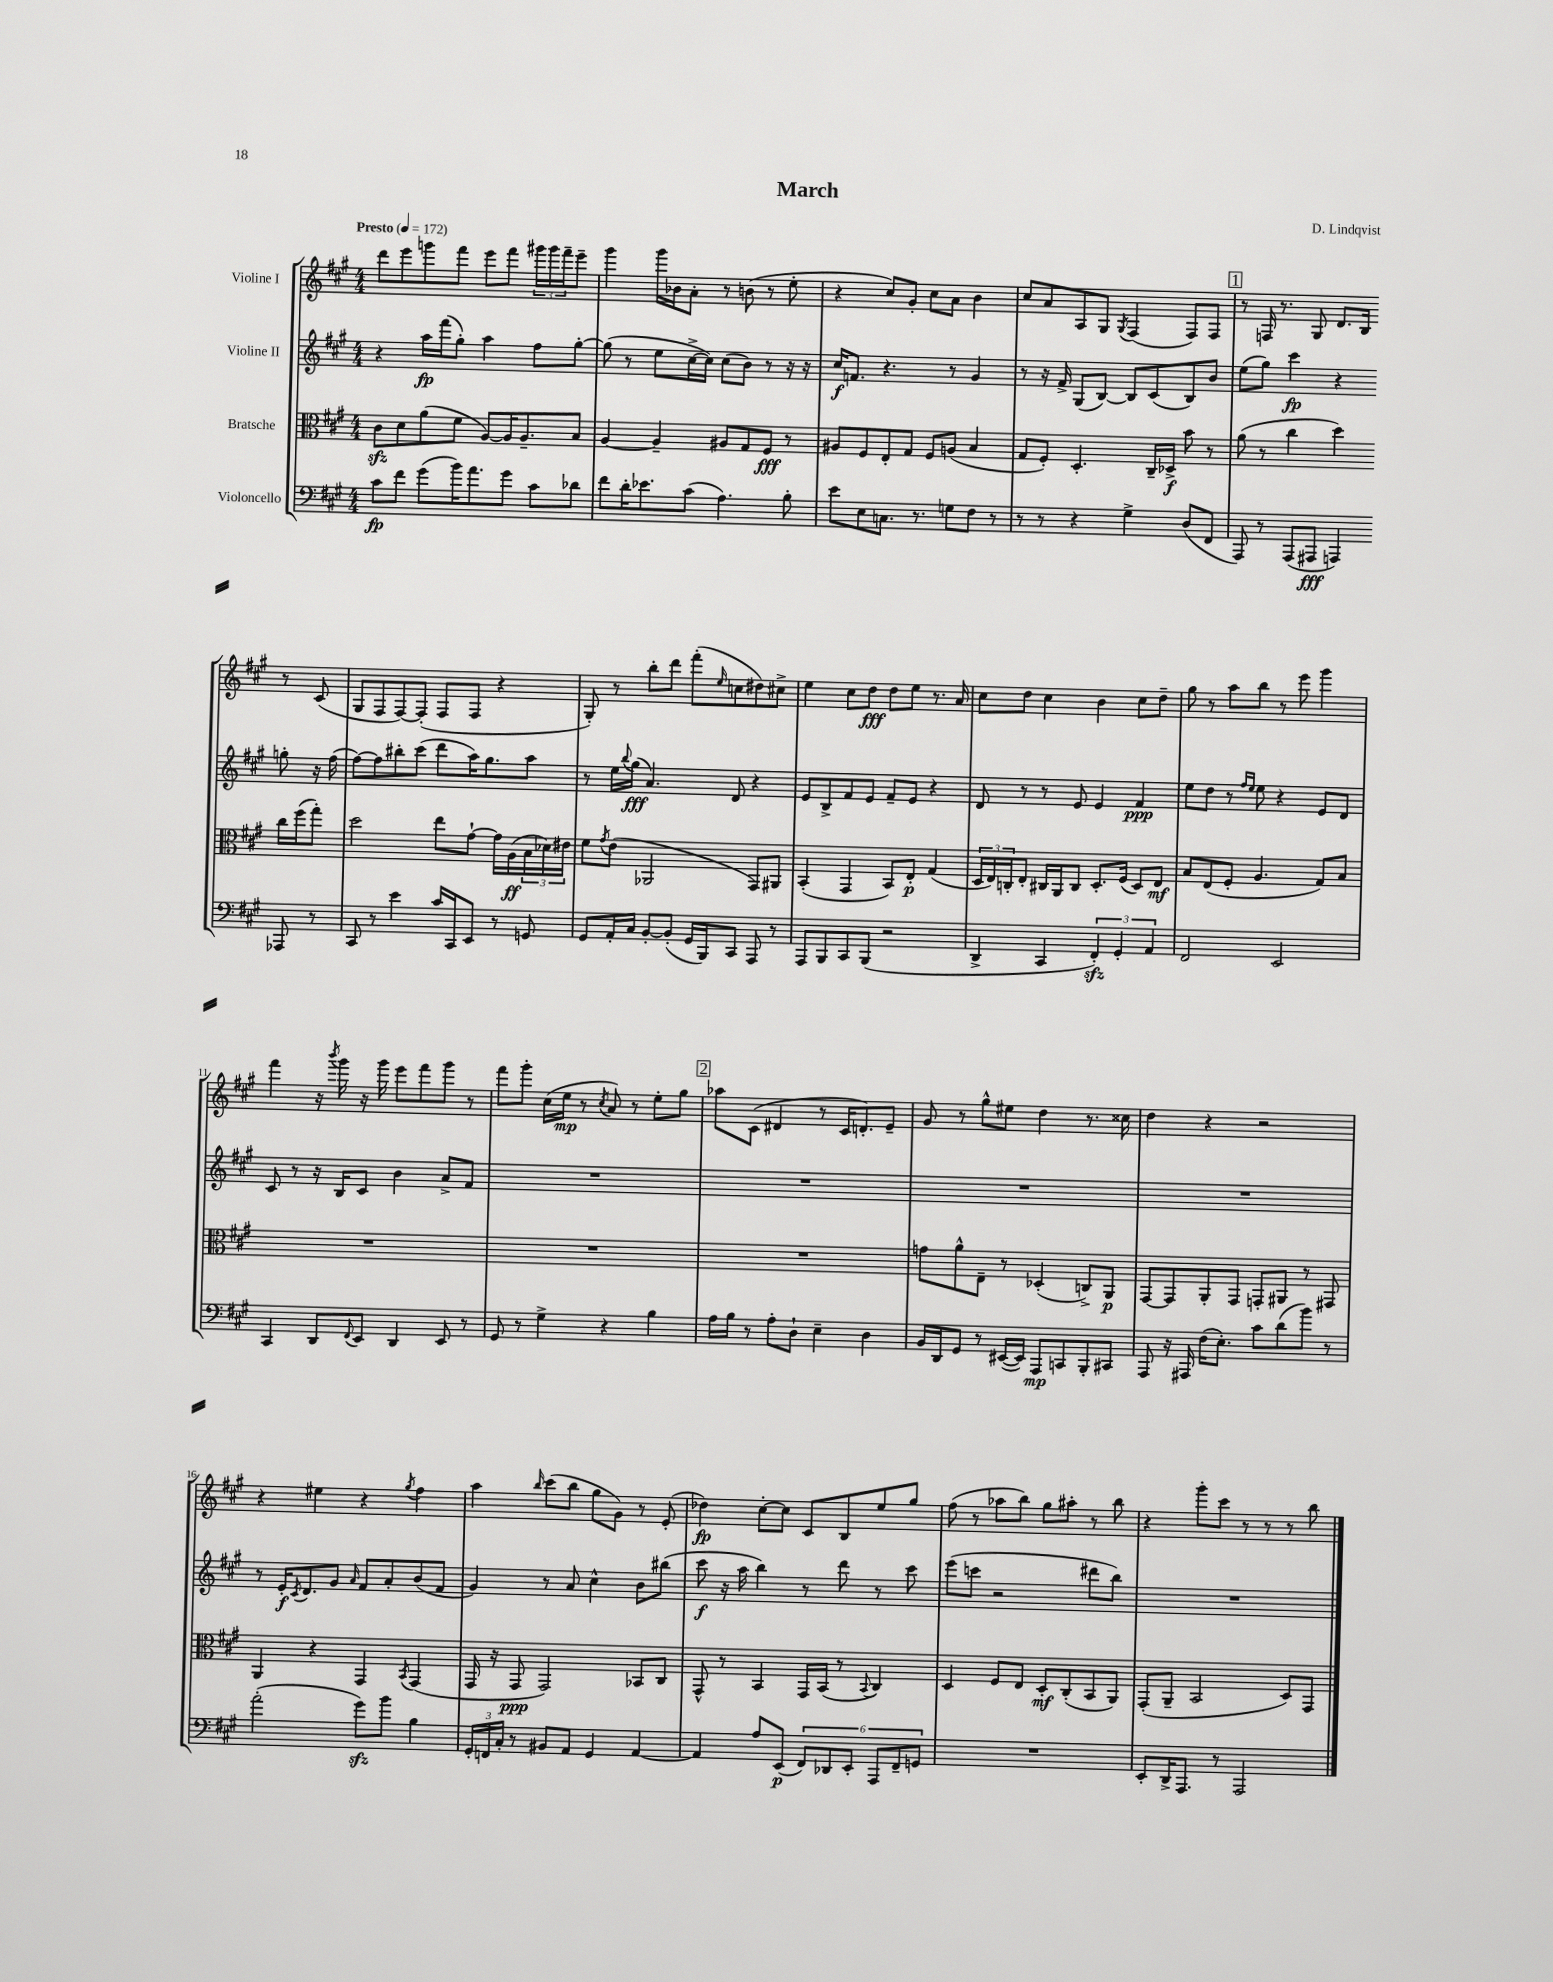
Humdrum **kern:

**kern	**kern	**kern	**kern
*staff4	*staff3	*staff2	*staff1
*clefF4	*clefC3	*clefG2	*clefG2
*k[f#c#g#]	*k[f#c#g#]	*k[f#c#g#]	*k[f#c#g#]
*M4/4	*M4/4	*M4/4	*M4/4
*MM172	*MM172	*MM172	*MM172
8c#	8c#	4r	8ddd
8f#	8d	.	8eee
(8g#	(8a	16aa	8ggg
.	.	(16fff#	.
16b)	8f#	8gg#')	8fff#
8.a	.	.	.
.	[8A)	4aa	8eee
8g#	16A]	.	8fff#
.	8.A~	.	.
8c#	.	8ff#	24ggg#
.	.	.	24ggg#
.	.	.	24fff#~
8d-	8B	[8gg#'	8eee~
=	=	=	=
8f#	[4A	(8gg#]	4ggg#
16d'	.	8r	.
8.e-	.	.	.
.	4A~]	8ee	16ggg#
.	.	.	16b-
(8c#	.	[16cc#^	8a'
.	.	16cc#])	.
4.A)	8A#	(8cc#	8r
.	8G#	8b)	(8b
.	8F#	8r	8r
8B'	8r	16r	8ee'
.	.	16r	.
=	=	=	=
8e	8A#	16cc#	4r
.	.	8.f	.
8E	8F#	.	.
8.C	8E'	4.r	8cc#)
.	8G#	.	8g#'
8.r	.	.	.
.	8F#	.	8cc#
8G	(8A	8r	8a
8F#	4B	4g#	4b
8r	.	.	.
=	=	=	=
8r	8G#	8r	8cc#
8r	8F#')	16r	8a
.	.	16f#^	.
4r	4.D'	(8G#	8A
.	.	[8B)	8G#
.	.	.	8qG#
4G#^	.	8B]	(4F#
.	16C#~	(8c#	.
.	16D-^	.	.
(8D	8b	8B)	8F#)
8FF#	8r	8b	8F#
=	=	=	=
8AAA)	(8a	(8ee	8r
8r	8r	8gg#)	16F
.	.	.	8.r
(8AAA	4cc#	4ccc#	.
8AAA#	.	.	8G#
4AAA)	4dd)	4r	8.d
.	.	.	16B
8AAA-	16cc#	8gg'	8r
.	(16ff#	.	.
8r	8gg#')	16r	(8c#
.	.	(16ff#	.
=	=	=	=
8CC#	2dd	[8ff#)	8G#
8r	.	8ff#]	8F#
4e	.	8bb#'	[8F#)
.	.	(8ccc#	(8F#']
16c#	8ee	8ddd	8F#
16CC#	.	.	.
8EE	[8g#`	16aa)	8F#
.	.	8.gg#	.
8r	16g#]	.	4r
.	(16A	.	.
8GG	24B	8aa	.
.	24d-)	.	.
.	24e#	.	.
=	=	=	=
8GG#	8f#	8r	8G#')
.	8qg#	.	.
16AA'	(8e	16ee	8r
.	.	8qqbb	.
16C#	.	(16gg#	.
[8BB'	2AA-	4.a)	8bb'
(8BB']	.	.	8ddd
16GG#	.	.	(8fff#'
16BBB)	.	.	.
.	.	.	16qqee
8CC#	.	8d	8cc
8AAA	8GG#)	4r	8dd#)
8r	8AA#	.	8cc#^
=	=	=	=
8AAA	(4BB'	8e	4ee
8BBB	.	8B^	.
8CC#	4GG#	8f#	8cc#
(8BBB	.	8e	8dd
2r	8BB)	8f#~	8dd
.	8E'	8e	8ee
.	(4G#	4r	8.r
.	.	.	16a
=	=	=	=
4DD^	24D	8d	8cc#
.	24E)	.	.
.	24C'	.	.
.	8E'	8r	8dd
4CC#	16C#	8r	4cc#
.	16AA	.	.
.	8C#	8e	.
6FF#')	8.D'	4e	4b
6GG#'	.	.	.
.	(16F#	.	.
.	8D)	4f#	8cc#
6AA	.	.	.
.	8E	.	8dd~
=	=	=	=
2FF#	8B	8ee	8gg#
.	(8E	8dd	8r
.	8F#'	8r	8aa
.	.	16qqff#	.
.	.	16qqee	.
.	4.A	8ee	8bb
2EE	.	4r	8r
.	.	.	8eee
.	8G#)	8e	4ggg#
.	8B	8d	.
=	=	=	=
4CC#	1r	8c#	4fff#
.	.	8r	.
8DD	.	16r	16r
.	.	.	8qbbb
.	.	16B	16ggg#
8qqFF#	.	.	.
8EE	.	8c#	16r
.	.	.	16ggg#
4DD	.	4b	8eee
.	.	.	8fff#
8EE	.	8a^	8ggg#
8r	.	8f#	8r
=	=	=	=
8GG#	1r	1r	8fff#
8r	.	.	8ggg#'
4G#^	.	.	(16cc#
.	.	.	16ee
.	.	.	8r
.	.	.	8qcc#
4r	.	.	8a)
.	.	.	8r
4B	.	.	8ee'
.	.	.	8gg#
=	=	=	=
16A	1r	1r	8aa-
16B	.	.	.
8r	.	.	(8c#
8A'	.	.	4d#
8D`	.	.	.
4E~	.	.	8r
.	.	.	16c#
.	.	.	8.d')
4D	.	.	.
.	.	.	8e~
=	=	=	=
16BB	8g	1r	8g#
16DD	.	.	.
8GG#	8a^^	.	8r
8r	8E~	.	8gg#^^
([16EE#	8r	.	8ee#
16EE#])	.	.	.
8AAA	(4D-'	.	4dd
8CC	.	.	.
8BBB'	8C^)	.	8.r
8CC#	8AA	.	.
.	.	.	16cc##
=	=	=	=
8AAA	[8GG#	1r	4dd
16r	8GG#]	.	.
16AAA#	.	.	.
(16F#	8AA'	.	4r
8.E')	.	.	.
.	8GG#	.	.
8c#	8GG'	.	2r
(8d	8AA#	.	.
8b)	8r	.	.
8r	8GG#	.	.
=	=	=	=
(2a'	4AA	8r	4r
.	.	16e'	.
.	.	8qc#	.
.	.	8.d	.
.	4r	.	4ee#
.	.	8g#	.
.	.	16qqa	.
8g#)	4GG#	8f#	4r
8b	.	8a'	.
.	8qBB	.	8qgg#
4B	(4GG#	(8b	4ff#
.	.	8f#	.
=	=	=	=
24GG#'	16GG#	4g#)	4aa
24FF	.	.	.
.	16r	.	.
24C#'	.	.	.
8r	8GG#	.	.
.	.	.	16qqbb
8BB#	2GG#)	8r	(8ccc#
8AA	.	8a	8bb
4GG#	.	4cc#^^	8gg#
.	.	.	8g#)
[4AA	8BB-	8b	8r
.	8C#	(8bb#	(8e'
=	=	=	=
4AA]	8GG#^^	8ccc#	4dd-)
.	8r	16r	.
.	.	16aa	.
8A	4BB	4bb)	[8cc#'
(8EE	.	.	8cc#]
12FF#)	16GG#	8r	8c#
.	(16BB	.	.
12DD-	.	.	.
.	8r	8ddd	8B
12EE'	.	.	.
.	8qqBB	.	.
12AAA	4C#)	8r	8ee
12FF#~	.	.	.
.	.	8ccc#	8gg#
12GG	.	.	.
=	=	=	=
1r	4D	(8eee	(8ff#
.	.	8ccc	8r
.	8F#	2r	8aa-
.	8E	.	8bb)
.	8D'	.	8gg#
.	(8C#'	.	8aa#'
.	8BB	8ddd#	8r
.	8AA)	8bb)	8bb
=	=	=	=
8EE'	(8GG#'	1r	4r
16DD^	8AA~	.	.
8.AAA	.	.	.
.	2BB	.	8ggg#'
8r	.	.	8ccc#
2AAA	.	.	8r
.	.	.	8r
.	8D)	.	8r
.	8GG#	.	8bb
==	==	==	==
*-	*-	*-	*-
